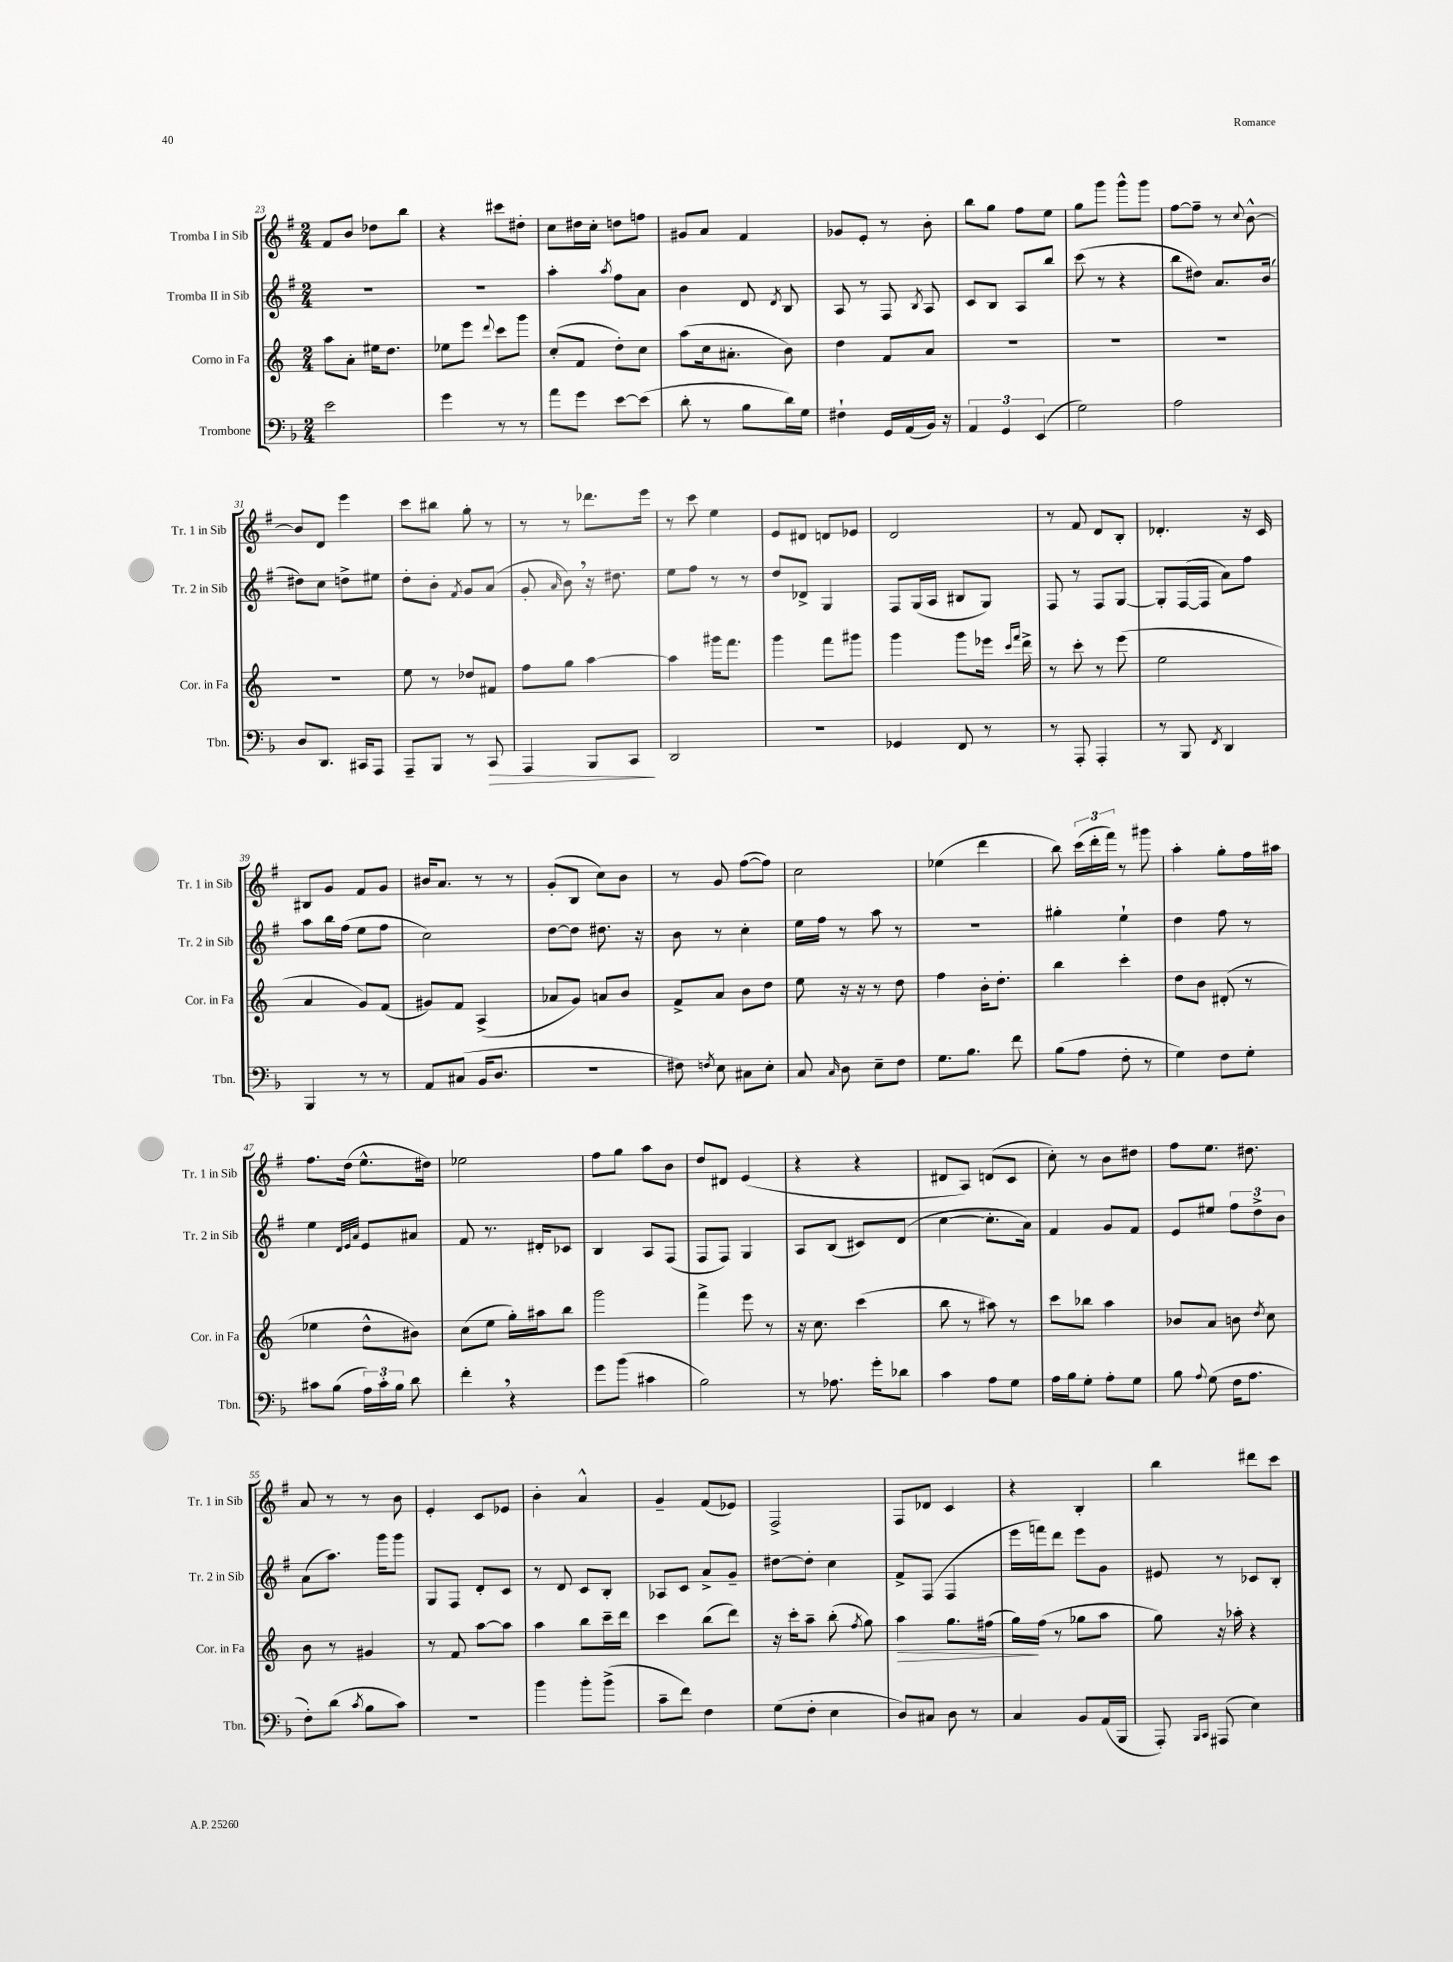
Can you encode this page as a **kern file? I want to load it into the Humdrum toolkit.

**kern	**dynam	**kern	**dynam	**kern	**kern
*part4	*part4	*part3	*part3	*part2	*part1
*staff4	*staff4	*staff3	*staff3	*staff2	*staff1
*I"Trombone	*	*I"Corno in Fa	*	*I"Tromba II in Sib	*I"Tromba I in Sib
*I'Tbn.	*	*I'Cor. in Fa	*	*I'Tr. 2 in Sib	*I'Tr. 1 in Sib
*clefF4	*	*clefG2	*	*clefG2	*clefG2
*k[b-]	*	*k[]	*	*k[f#]	*k[f#]
*M2/4	*	*M2/4	*	*M2/4	*M2/4
=23	=23	=23	=23	=23	=23
2e\	.	8aa\L	.	2r	8f#/L
.	.	8a'\J	.	.	8b/J
.	.	16ee#X\KL	.	.	8dd-X\L
.	.	8.dd\J	.	.	.
.	.	.	.	.	8bb\J
=24	=24	=24	=24	=24	=24
4g\	.	8ee-X\L	.	2r	4r
.	.	8eee\J	.	.	.
.	.	8qqddd/	.	.	.
8r	.	8ccc\L	.	.	8ccc#X\L
8r	.	8ggg\J	.	.	8dd#X'\J
=25	=25	=25	=25	=25	=25
8a\L	.	(8cc'/L	.	4aa'\	8cc\L
8g\J	.	8f/J	.	.	16dd#X\L
.	.	.	.	.	16cc'\JJ
.	.	.	.	8qaa/	.
[8e\L	.	8dd'\L)	.	8ff#\L	8ddn\L
(8e\J]	.	8cc\J	.	8a\J	8ffn\J
=26	=26	=26	=26	=26	=26
8d'\	.	(8aa\L	.	4b\	8g#X/L
8r	.	16cc\k	.	.	8a/J
.	.	8.a#X'\J	.	.	.
8B-\L	.	.	.	8d/	4f#/
.	.	.	.	8qd/	.
16d\L)	.	8b\)	.	8B/	.
16G\JJ	.	.	.	.	.
=27	=27	=27	=27	=27	=27
4F#X`\	.	4dd\	.	8A/	8g-X/L
.	.	.	.	8r	8e'/J
16GG/LL	.	8f/L	.	8F#/	8r
(16AA/	.	.	.	.	.
.	.	.	.	8qB/	.
16BB-/JJ)	.	8a/J	.	8A/	8b'\
16r	.	.	.	.	.
=28	=28	=28	=28	=28	=28
6AA/	.	2r	.	8c/L	8bb\L
.	.	.	.	8B/J	8gg\J
6GG/	.	.	.	.	.
.	.	.	.	8A/L	8ff#\L
(6EE/	.	.	.	.	.
.	.	.	.	8bb/J	8ee\J
=29	=29	=29	=29	=29	=29
2G\)	.	2r	.	(8ccc\	8gg\L
.	.	.	.	8r	8ggg\J
.	.	.	.	4r	8ggg^^\L
.	.	.	.	.	8ggg\J
=30	=30	=30	=30	=30	=30
2A\	.	2r	.	8bb\L	[8ff#\L
.	.	.	.	8dd#X\J)	8ff#~\J]
.	.	.	.	8.a/L	8r
.	.	.	.	.	8qqcc/
.	.	.	.	.	[8b^^\
.	.	.	.	(16b/Jk	.
!!LO:LB:g=z
=31	=31	=31	=31	=31	=31
8D/L	.	2r	.	8dd#X\L)	8b/L]
8.DD/J	.	.	.	8cc\J	8d/J
.	.	.	.	8ddn^\L	4eee\
16CC#X/KL	.	.	.	.	.
8AAA/J	.	.	.	8ee#X\J	.
=32	=32	=32	=32	=32	=32
8AAA~/L	.	8ee\	.	8dd'\L	8ccc\L
8BBB-/J	.	8r	.	8b'\J	8bb#X\J
.	.	.	.	8qf#/	.
8r	.	8dd-X/L	.	8g/L	8gg'\
!	!LO:HP:b	!	!	!	!
8CC/	>	8f#X/J	.	(8a/J	8r
=33	=33	=33	=33	=33	=33
4AAA/	.	8ff\L	.	8g'/	8r
.	.	.	.	16qqa/	.
.	.	8gg\J	.	8b,\)	8r
8BBB-/L	.	[4aa\	.	16r	8.ddd-X\L
.	.	.	.	8.dd#X\	.
8CC/J	.	.	.	.	.
.	.	.	.	.	16eee\Jk
.	]	.	.	.	.
=34	=34	=34	=34	=34	=34
2DD/	.	4aa\]	.	8ee\L	8r
.	.	.	.	8ff#\J	8ccc\
.	.	16ggg#X\KL	.	8r	4ee\
.	.	8.fff\J	.	.	.
.	.	.	.	8r	.
=35	=35	=35	=35	=35	=35
2r	.	4ggg\	.	8dd/L	8e/L
.	.	.	.	8d-X^/J	8d#X/J
.	.	8fff\L	.	4G/	8dn/L
.	.	8ggg#X\J	.	.	8e-X/J
=36	=36	=36	=36	=36	=36
4GG-X/	.	4ggg\	.	8F#/L	2d/
.	.	.	.	(16G/L	.
.	.	.	.	16A/JJ	.
8FF/	.	8ggg\L	.	8B#X/L	.
8r	.	16eee-X\Jk	.	8G/J)	.
.	.	16qqccc/LL	.	.	.
.	.	16qqfff/JJ	.	.	.
.	.	16ddd^\	.	.	.
=37	=37	=37	=37	=37	=37
8r	.	8r	.	8F#/	8r
8AAA'/	.	8ccc'\	.	8r	8f#/
4AAA'/	.	8r	.	8F#/L	8d/L
.	.	(8eee\	.	[8G/J	8B'/J
=38	=38	=38	=38	=38	=38
8r	.	2ee\	.	8G'/L]	4.d-X'/
8BBB-/	.	.	.	([16F#/L	.
.	.	.	.	16F#/JJ]	.
8qFF/	.	.	.	.	.
4DD/	.	.	.	8a\L)	.
.	.	.	.	8ff#\J	16r
.	.	.	.	.	16c/
!!LO:LB:g=z
=39	=39	=39	=39	=39	=39
4BBB-/	.	4a/	.	8aa\L	8B#X/L
.	.	.	.	16bb\L	8g/J
.	.	.	.	(16ff#\JJ	.
8r	.	8g/L)	.	8ee\L	8f#/L
8r	.	(8f/J	.	8ff#\J	8g/J
=40	=40	=40	=40	=40	=40
8AA/L	.	8g#X/L)	.	2cc\)	16b#X/KL
.	.	.	.	.	8.a/J
(8C#X/J	.	8f/J	.	.	.
16BB-/KL	.	(4A^/	.	.	8r
8.D/J	.	.	.	.	.
.	.	.	.	.	8r
=41	=41	=41	=41	=41	=41
2r	.	8a-X/L	.	[8dd\L	(8g'/L
.	.	8g/J)	.	8dd\J]	8B/J
.	.	8an/L	.	8.dd#X\	8cc\L)
.	.	8b/J	.	.	8b\J
.	.	.	.	16r	.
=42	=42	=42	=42	=42	=42
8F#X\)	.	8f^/L	.	8b\	8r
8qFn/	.	.	.	.	.
8E\	.	8a/J	.	8r	8g/
8C#X\L	.	8b\L	.	4cc'\	([8ff#\L
8E'\J	.	8dd\J	.	.	8ff#\J])
=43	=43	=43	=43	=43	=43
8C/	.	8ee\	.	16ee\LL	2cc\
.	.	.	.	16ff#\JJ	.
16qqC/	.	.	.	.	.
8D\	.	16r	.	8r	.
.	.	16r	.	.	.
8E~\L	.	8r	.	8aa\	.
8F\J	.	8dd\	.	8r	.
=44	=44	=44	=44	=44	=44
8.G\L	.	4ff\	.	2r	(4ee-X\
8.B-\J	.	.	.	.	.
.	.	16b'\KL	.	.	4ddd\
.	.	8.dd'\J	.	.	.
8f\	.	.	.	.	.
=45	=45	=45	=45	=45	=45
(8B-\L	.	4bb\	.	4gg#X'\	8bb\)
8A\J	.	.	.	.	(24ccc\LL
.	.	.	.	.	24ddd'\
.	.	.	.	.	24fff#\JJ)
8F'\	.	4ccc'\	.	4ee`\	8r
8r	.	.	.	.	8ggg#X\
=46	=46	=46	=46	=46	=46
4G\)	.	8dd\L	.	4dd\	4aa'\
.	.	8b\J	.	.	.
8F\L	.	(8d#X'/	.	8ff#\	8gg'\L
8G'\J	.	8r	.	8r	16ff#\L
.	.	.	.	.	16aa#X\JJ
!!LO:LB:g=z
=47	=47	=47	=47	=47	=47
8c#X\L	.	4ee-X\	.	4ee\	8.ff#\L
(8B-\J	.	.	.	.	.
.	.	.	.	.	(16dd\Jk
.	.	.	.	32qqd/LLL	.
.	.	.	.	32qqe/	.
.	.	.	.	32qqa/JJJ	.
24A\LL)	.	8dd^^\L	.	8e/L	8.ee^^\L
24c#'\	.	.	.	.	.
24B-\JJ	.	.	.	.	.
8d\	.	8b#X\J)	.	8a#X/J	.
.	.	.	.	.	16dd#X\Jk)
=48	=48	=48	=48	=48	=48
4f',\	.	(8cc\L	.	8f#/	2ee-X\
.	.	8ee\J	.	8.r	.
4r	.	16gg'\LL)	.	.	.
.	.	16aa#X\J	.	16d#X'/KL	.
.	.	8bb\J	.	8c-X/J	.
=49	=49	=49	=49	=49	=49
8g\L	.	2ggg\	.	4B/	8ff#\L
(8b-\J	.	.	.	.	8gg\J
4c#X\	.	.	.	8A/L	8aa\L
.	.	.	.	(8F#/J	8b\J
=50	=50	=50	=50	=50	=50
2B-\)	.	4fff^\	.	8F#/L	8dd/L
.	.	.	.	8F#/J)	8d#X/J
.	.	8eee\	.	4G/	(4e/
.	.	8r	.	.	.
=51	=51	=51	=51	=51	=51
8r	.	16r	.	8A/L	4r
.	.	8.cc\	.	.	.
8.A-X\	.	.	.	(8B/J	.
.	.	(4ccc\	.	8c#X/L)	4r
16g'\KL	.	.	.	.	.
8d-X\J	.	.	.	(8d/J	.
=52	=52	=52	=52	=52	=52
4c\	.	8bb\	.	[4cc\	8d#X/L
.	.	8r	.	.	8A/J)
8A\L	.	8aa#X\)	.	8.cc'\L]	(8dn/L
8G\J	.	8r	.	.	8c/J
.	.	.	.	16a\Jk)	.
=53	=53	=53	=53	=53	=53
16A\LL	.	8ccc\L	.	4f#/	8cc'\)
16B-\J	.	.	.	.	.
8G'\J	.	8bb-X\J	.	.	8r
8A'\L	.	4aa\	.	8g/L	8b\L
8G\J	.	.	.	8f#/J	8dd#X\J
=54	=54	=54	=54	=54	=54
8B-\	.	8b-X/L	.	8e/L	8ff#\L
8qqA/	.	.	.	.	.
(8G\	.	8a/J	.	8ee#X/J	8.ee\J
16F\KL	.	8bn\	.	12ff#\L	.
8.A\J	.	.	.	.	8.dd#X\
.	.	.	.	12dd^\	.
.	.	8qdd/	.	.	.
.	.	8cc\	.	.	.
.	.	.	.	12b\J	.
!!LO:LB:g=z
=55	=55	=55	=55	=55	=55
8F'\L)	.	8b\	.	(8a\L	8a/
(8d\J	.	8r	.	8.aa\J)	8r
8qc/	.	.	.	.	.
8B-\L	.	4g#X/	.	.	8r
.	.	.	.	16ggg\KL	.
8c\J)	.	.	.	8ggg\J	8b\
=56	=56	=56	=56	=56	=56
2r	.	8r	.	8G/L	4e'/
.	.	8f/	.	8F#/J	.
.	.	[8aa\L	.	8d'/L	8c/L
.	.	8aa\J]	.	8c/J	8e-X/J
=57	=57	=57	=57	=57	=57
4b-\	.	4aa\	.	8r	4b'\
.	.	.	.	8d/	.
8b-'\L	.	8bb\L	.	8c/L	4a^^/
(8b-^\J	.	16ccc~\L	.	8B'/J	.
.	.	16ddd\JJ	.	.	.
=58	=58	=58	=58	=58	=58
8c~\L	.	4ccc\	.	8A-X/L	4g~/
8f\J)	.	.	.	8c/J	.
4F\	.	(8bb\L	.	8a^/L	(8f#/L
.	.	8ddd\J)	.	8g~/J	8e-X/J)
=59	=59	=59	=59	=59	=59
(8G\L	.	16r	.	[8dd#X\L	2F#^/
.	.	16ccc'\KL	.	.	.
8F'\J	.	8aa~\J	.	8dd#'\J]	.
4E\	.	(8bb'\	.	4cc\	.
.	.	8qff/	.	.	.
.	.	8gg\)	.	.	.
=60	=60	=60	=60	=60	=60
!	!	!	!LO:HP:b	!	!
8D/L)	.	4aa\	>	8f#^/L	8F#/L
8C#X/J	.	.	.	(8F#/J	8d-X/J
8D\	.	8.gg\L	.	4F#/	4c/
8r	.	.	.	.	.
.	.	(16ff#X\Jk	.	.	.
=61	=61	=61	=61	=61	=61
4C/	.	16gg\LL)	.	16eee\LL	4r
.	.	(16ff\JJ	]	16fffn\J)	.
.	.	8r	.	8ddd\J	.
8BB-/L	.	8gg-X\L	.	8eee\L	4B'/
(16AA/L	.	8aa\J	.	8g\J	.
16BBB-/JJ	.	.	.	.	.
=62	=62	=62	=62	=62	=62
8AAA'/)	.	8gg\)	.	8e#X/	4bb\
16qqBBB-/LL	.	.	.	.	.
16qqCC/JJ	.	.	.	.	.
(8AAA#X/	.	16r	.	8r	.
.	.	16aa-X'\	.	.	.
4E\)	.	4r	.	8c-X/L	8ddd#X\L
.	.	.	.	8B'/J	8ccc\J
==	==	==	==	==	==
*-	*-	*-	*-	*-	*-
